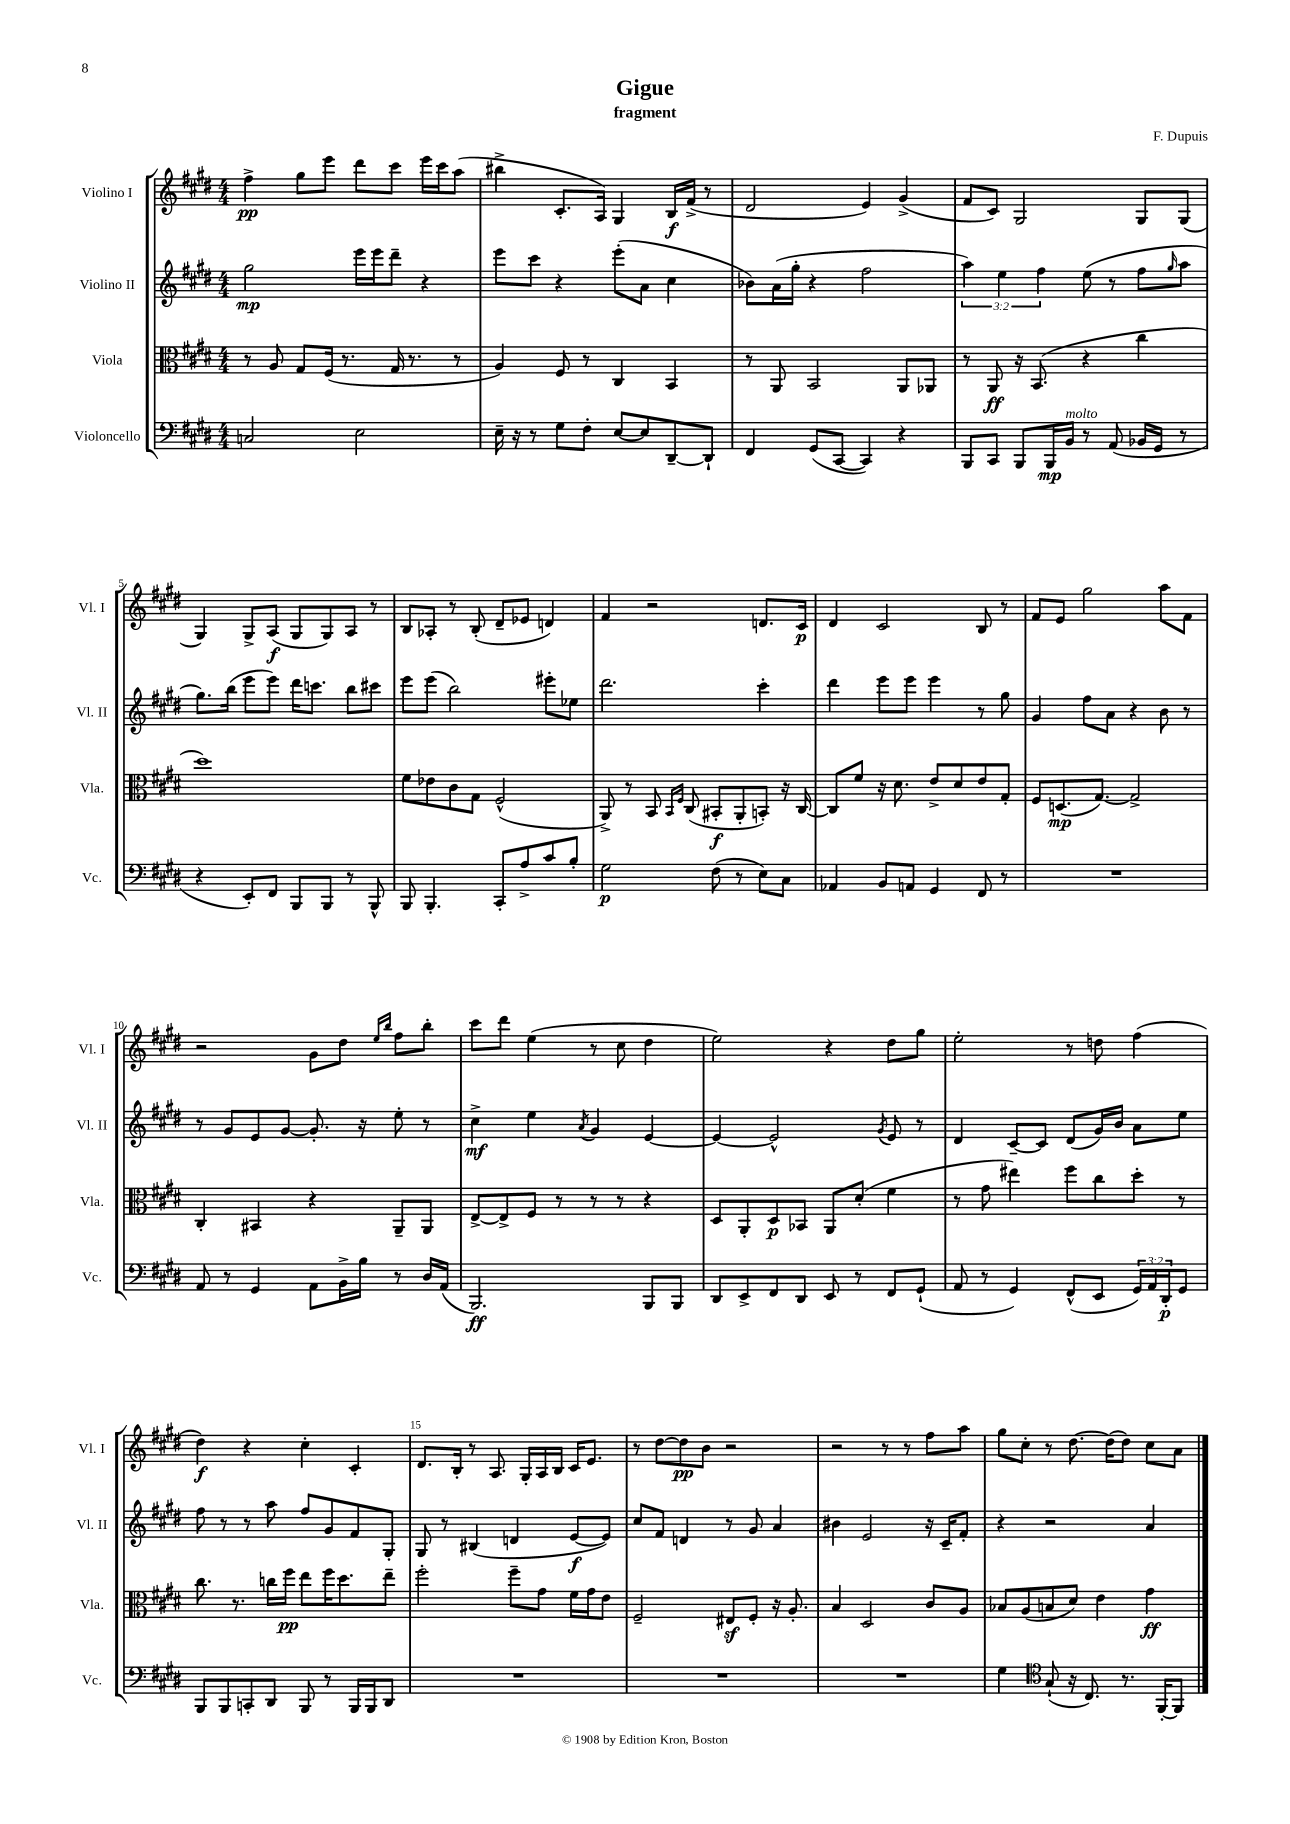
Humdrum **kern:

**kern	**kern	**kern	**kern
*staff4	*staff3	*staff2	*staff1
*clefF4	*clefC3	*clefG2	*clefG2
*k[f#c#g#d#]	*k[f#c#g#d#]	*k[f#c#g#d#]	*k[f#c#g#d#]
*M4/4	*M4/4	*M4/4	*M4/4
2C	8r	2gg#	4ff#^
.	8A	.	.
.	8G#	.	8gg#
.	(16F#	.	8eee
.	8.r	.	.
2E	.	16eee	8ddd#
.	.	16eee	.
.	16G#	8ddd#~	8ccc#
.	8.r	.	.
.	.	4r	16eee
.	.	.	16ccc#
.	8r	.	(8aa
=	=	=	=
16E~	4A)	8eee	4bb#^
16r	.	.	.
8r	.	8ccc#	.
8G#	8F#	4r	8.c#'
8F#'	8r	.	.
.	.	.	16A)
[8E	4C#	(8eee'	4G#
8E]	.	8a	.
[8DD#~	4BB	4cc#	16B
.	.	.	(16f#^
8DD#`]	.	.	8r
=	=	=	=
4FF#	8r	8b-)	2d#
.	8AA	(16a	.
.	.	16gg#'	.
(8GG#	2BB	4r	.
[8CC#	.	.	.
4CC#])	.	2ff#	4e)
4r	8AA	.	(4g#^
.	8AA-	.	.
=	=	=	=
8BBB	8r	6aa)	8f#
8CC#	8AA	.	8c#)
.	.	6ee	.
8BBB	16r	.	2G#
.	(8.BB	.	.
.	.	6ff#	.
16BBB	.	.	.
16BB	.	.	.
8r	4r	(8ee	.
(8AA	.	8r	.
16BB-	4cc#	8ff#	8G#
16GG#	.	.	.
.	.	16qqgg#	.
8r	.	8aa	(8G#
=	=	=	=
4r	1dd#)	8.gg#)	4G#)
.	.	(16bb	.
8EE')	.	8eee	8G#^
8FF#	.	8eee)	(8A
8BBB	.	16ddd#	8G#
.	.	8.ccc	.
8BBB	.	.	8G#)
8r	.	8bb	8A
8BBB^^	.	8ccc#	8r
=	=	=	=
8BBB	8f#	8eee	8B
4.BBB'	8e-	(8eee	8A-'
.	8c#	2bb)	8r
.	8G#	.	(8B'
8CC#'	(2F#^^	.	8d#~
8A^	.	.	8e-
8c#	.	8eee#'	4d)
8B'	.	8ee-	.
=	=	=	=
2G#	8AA^)	2.ddd#	4f#
.	8r	.	.
.	8BB	.	2r
.	16qqBB	.	.
.	16qqF#	.	.
.	(8C#	.	.
(8F#	8BB#'	.	.
8r	8AA'	.	.
8E)	8BB')	4ccc#'	8.d
8C#	16r	.	.
.	[16C#	.	16c#
=	=	=	=
4AA-	8C#]	4ddd#	4d#
.	8f#	.	.
8BB	16r	8eee	2c#
.	8.d#	.	.
8AA	.	8eee	.
4GG#	8e^	4eee	.
.	8d#	.	.
8FF#	8e	8r	8B
8r	8G#'	8gg#	8r
=	=	=	=
1r	8F#	4g#	8f#
.	(8.D	.	8e
.	.	8ff#	2gg#
.	[8.G#)	.	.
.	.	8a	.
.	2G#^]	4r	.
.	.	8b	8aa
.	.	8r	8f#
=	=	=	=
8AA	4C#'	8r	2r
8r	.	8g#	.
4GG#	4BB#	8e	.
.	.	[8g#	.
8AA	4r	8.g#']	8g#
16BB^	.	.	8dd#
16B	.	16r	.
.	.	.	16qqee
.	.	.	16qqbb
8r	8AA~	8ee'	8ff#
16D#	8AA	8r	8bb'
(16AA	.	.	.
=	=	=	=
2.BBB)	[8E^	4cc#^	8ccc#
.	8E^]	.	8ddd#
.	8F#	4ee	(4ee
.	8r	.	.
.	.	8qa	.
.	8r	4g#	8r
.	8r	.	8cc#
8BBB	4r	[4e	4dd#
8BBB	.	.	.
=	=	=	=
8DD#	8D#	4e_	2ee)
8EE^	8AA'	.	.
8FF#	8D#	2e^^]	.
8DD#	8BB-	.	.
8EE	8AA	.	4r
8r	(8d#'	.	.
.	.	8qg#	.
8FF#	4f#	8e	8dd#
(8GG#`	.	8r	8gg#
=	=	=	=
8AA	8r	4d#	2ee'
8r	8g#	.	.
4GG#)	4ee#)	[8c#~	.
.	.	8c#]	.
(8FF#^^	8ff#	(8d#	8r
8EE	8cc#	16g#)	8dd
.	.	16b	.
24GG#)	8dd#'	8a	(4ff#
24AA	.	.	.
24DD#'	.	.	.
8GG#	8r	8ee	.
=	=	=	=
8BBB	8.cc#	8ff#	4dd#)
8BBB	.	8r	.
.	8.r	.	.
8CC'	.	8r	4r
8DD#	16cc	8aa	.
.	16ff#	.	.
8BBB	8ee	8ff#	4cc#'
8r	16ff#	8g#	.
.	8.dd#	.	.
16BBB	.	8f#	4c#'
16BBB	.	.	.
8DD#	8ee~	8G#'	.
=	=	=	=
1r	2ff#'	8G#	8.d#
.	.	8r	.
.	.	.	16B'
.	.	(4B#	8r
.	.	.	8.A
.	8ff#~	4d	.
.	.	.	16G#'
.	8g#	.	16A
.	.	.	16B
.	16f#	[8e	16c#
.	16g#	.	8.e
.	8e	8e])	.
=	=	=	=
1r	2F#~	8cc#	8r
.	.	8f#	[8dd#
.	.	4d	8dd#]
.	.	.	8b
.	8E#	8r	2r
.	8F#'	8g#	.
.	16r	4a	.
.	8.A'	.	.
=	=	=	=
1r	4B	4b#	2r
.	2D#	2e	.
.	.	.	8r
.	.	.	8r
.	8c#	16r	8ff#
.	.	16c#~	.
.	8A	8f#'	8aa
=	=	=	=
4G#	8B-	4r	8gg#
.	(8A	.	8cc#'
*clefC4	*	*	*
(8G#`	8B	2r	8r
16r	8d#)	.	[8.dd#
8.C#)	.	.	.
.	4e	.	.
.	.	.	(16dd#]
8.r	.	.	8dd#)
.	4g#	4a	8cc#
[16FF#'	.	.	.
8FF#]	.	.	8a
==	==	==	==
*-	*-	*-	*-
